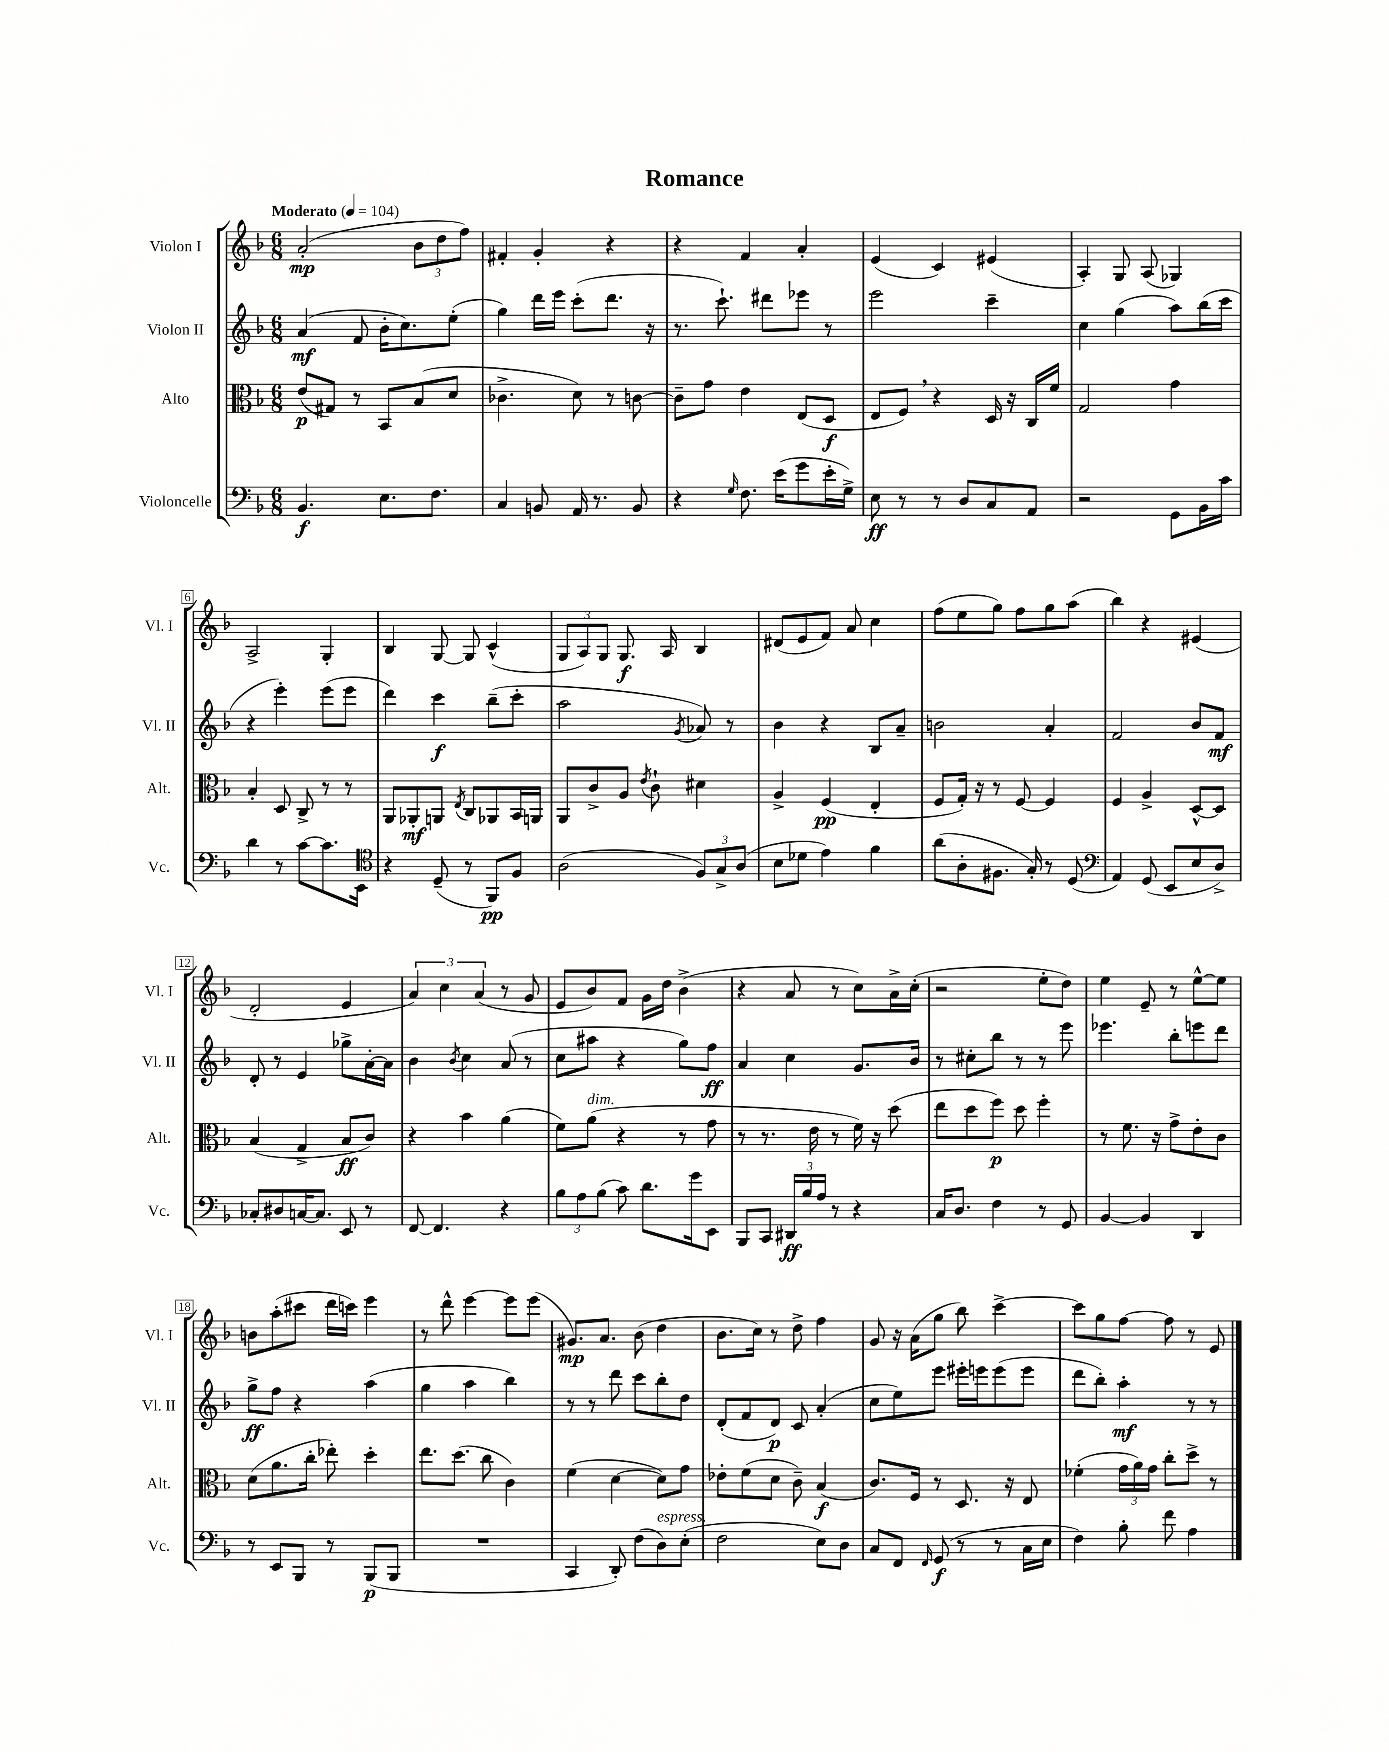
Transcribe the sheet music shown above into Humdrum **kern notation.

**kern	**kern	**kern	**kern
*staff4	*staff3	*staff2	*staff1
*clefF4	*clefC3	*clefG2	*clefG2
*k[b-]	*k[b-]	*k[b-]	*k[b-]
*M6/8	*M6/8	*M6/8	*M6/8
*MM104	*MM104	*MM104	*MM104
4.BB-	(8e	(4a	(2a'
.	8G#)	.	.
.	8r	8f	.
8.E	8BB-	16b-'	.
.	.	8.cc)	.
.	(8B-	.	12b-
8.F	.	.	.
.	.	.	12dd
.	8d	(8ee'	.
.	.	.	12ff)
=	=	=	=
4C	4.c-^	4gg)	4f#'
8BB	.	16ddd	4g'
.	.	16eee	.
16AA	8d)	(8ccc'	.
8.r	.	.	.
.	8r	8.ddd	4r
8BB	[8c	.	.
.	.	16r	.
=	=	=	=
4r	8c~]	8.r	4r
.	8g	.	.
.	.	8.ccc`)	.
16qqG	.	.	.
8.F	4e	.	4f
.	.	8ddd#	.
(16e	.	.	.
8g	(8E	8eee-	4a'
16e'	8D	8r	.
16G^)	.	.	.
=	=	=	=
8E	8E	2eee	(4e
8r	8F)	.	.
8r	4r	.	4c)
8D	.	.	.
8C	16D	4ccc~	(4e#
.	16r	.	.
8AA	16C	.	.
.	16f	.	.
=	=	=	=
2r	2G	4cc	4A')
.	.	(4gg	8G
.	.	.	(8A
8GG	4g	8aa)	4G-)
16BB-	.	(16bb-	.
16c	.	16ccc	.
=	=	=	=
4d	4B-'	4r	2A^
8r	8D	4eee')	.
[8c	8C^	.	.
8.c]	8r	(8eee	4G'
.	8r	8eee	.
16EE	.	.	.
=	=	=	=
*clefC4	*	*	*
4r	8AA	4ddd)	4B-
.	8AA-'	.	.
(8D~	8AA	4ccc	[8G
.	8qE	.	.
8r	8C	.	8G]
8FF)	8AA-	(8bb-~	(4c^^
8F	16BB-	8ccc'	.
.	16AA	.	.
=	=	=	=
(2A	8AA	2aa	12G
.	.	.	12A)
.	8c^	.	.
.	.	.	12G
.	8A	.	8.G
.	8qe	.	.
.	8c`	.	.
.	.	.	16A
.	.	8qg	.
12F)	4d#	8a-)	4B-
12G^	.	.	.
.	.	8r	.
(12A	.	.	.
=	=	=	=
8B-	4A^	4b-	(8d#
8d-	.	.	8e
4e)	(4F	4r	8f)
.	.	.	8a
4f	4E'	8B-	4cc
.	.	8a~	.
=	=	=	=
(8a	8F	2b	(8ff
8A'	16G')	.	8ee
.	16r	.	.
8.F#	8r	.	8gg)
.	[8F	.	8ff
16G')	.	.	.
8r	4F]	4a'	8gg
(8D	.	.	(8aa
=	=	=	=
*clefF4	*	*	*
4AA)	4F	2f	4bb-)
(8GG	4A^	.	4r
8EE	.	.	.
8E	[8D^^	8b-	(4e#
8D^)	8D]	8f	.
=	=	=	=
8C-'	(4B-	8d'	2d'
8D#	.	8r	.
[16C	4G^	4e	.
8.C]	.	.	.
8EE	8B-	8gg-^	4e
8r	8c)	[16a'	.
.	.	16a]	.
=	=	=	=
[8FF	4r	4b-	6a)
4.FF]	.	.	.
.	.	.	6cc
.	.	8qb-	.
.	4b-	4cc	.
.	.	.	(6a
4r	(4a	(8a	8r
.	.	8r	8g
=	=	=	=
12B-	8f)	8cc	8e
12A	.	.	.
.	(8a	8aa#	8b-)
(12B-	.	.	.
8c)	4r	4r	8f
8.d	.	.	16g
.	.	.	16dd
.	8r	8gg)	(4b-^
16g	.	.	.
8EE	8g	8ff	.
=	=	=	=
8BBB-	8r	4a	4r
8CC	8.r	.	.
24DD#	.	4cc	8a
24B-	.	.	.
.	16e	.	.
24A	.	.	.
8r	8r	.	8r
4r	16f)	8.g	8cc)
.	16r	.	.
.	(8dd	.	16a^
.	.	16b-	(16cc'
=	=	=	=
16C	8ee	8r	2r
8.D	.	.	.
.	8dd	8cc#'	.
4F	8ff)	8bb-	.
.	8dd	8r	.
8r	4ff'	8r	8ee'
8GG	.	8eee	8dd)
=	=	=	=
[4BB-	8r	4.eee-	4ee
.	8.f	.	.
4BB-]	.	.	8e~
.	16r	.	.
.	8g^	8bb-'	8r
4DD	8e'	8eee	[8ee^^
.	8c	8ddd	8ee]
=	=	=	=
8r	(8d	8gg^	8b
8EE	8.a	8ff	(8aa'
8BBB-	.	4r	8ccc#
.	16cc'	.	.
8r	8ee-')	.	16ddd
.	.	.	16ccc)
(8BBB-	4dd'	(4aa	4eee
8BBB-	.	.	.
=	=	=	=
2.r	8.ee	4gg	8r
.	.	.	8ddd^^
.	(8.dd	.	.
.	.	4aa	[4eee
.	8cc	.	.
.	4c)	4bb-)	8eee]
.	.	.	(8eee
=	=	=	=
4CC	(4f	8r	8.g#)
.	.	8r	.
.	.	.	8.a
8DD')	[4d	8ddd	.
(8F	.	8ccc	(8b-
8D)	8d])	8bb-'	4dd
(8E'	8g	8dd	.
=	=	=	=
2F	8e-'	(8d'	8.b-
.	(8f	8f	.
.	.	.	16cc)
.	8d	8d)	8r
.	8c~)	8c	8dd^
8E)	(4B-	(4a'	4ff
8D	.	.	.
=	=	=	=
8C	8.c)	8cc	8g
8FF	.	8ee)	16r
.	16F	.	(16a
16qqFF	.	.	.
(8GG	8r	8eee	8gg
8r	8.D	16eee#'	8bb-)
.	.	16eee	.
8r	.	(8eee	[4ccc^
.	16r	.	.
16C	8E	8eee	.
16E	.	.	.
=	=	=	=
4F)	(4f-'	8ddd	8ccc]
.	.	8bb-')	8gg
8B-'	24g	4aa'	[8ff
.	24a)	.	.
.	24g	.	.
8f	8cc'	.	8ff]
4A	8dd^	8r	8r
.	8r	8r	8e
==	==	==	==
*-	*-	*-	*-
